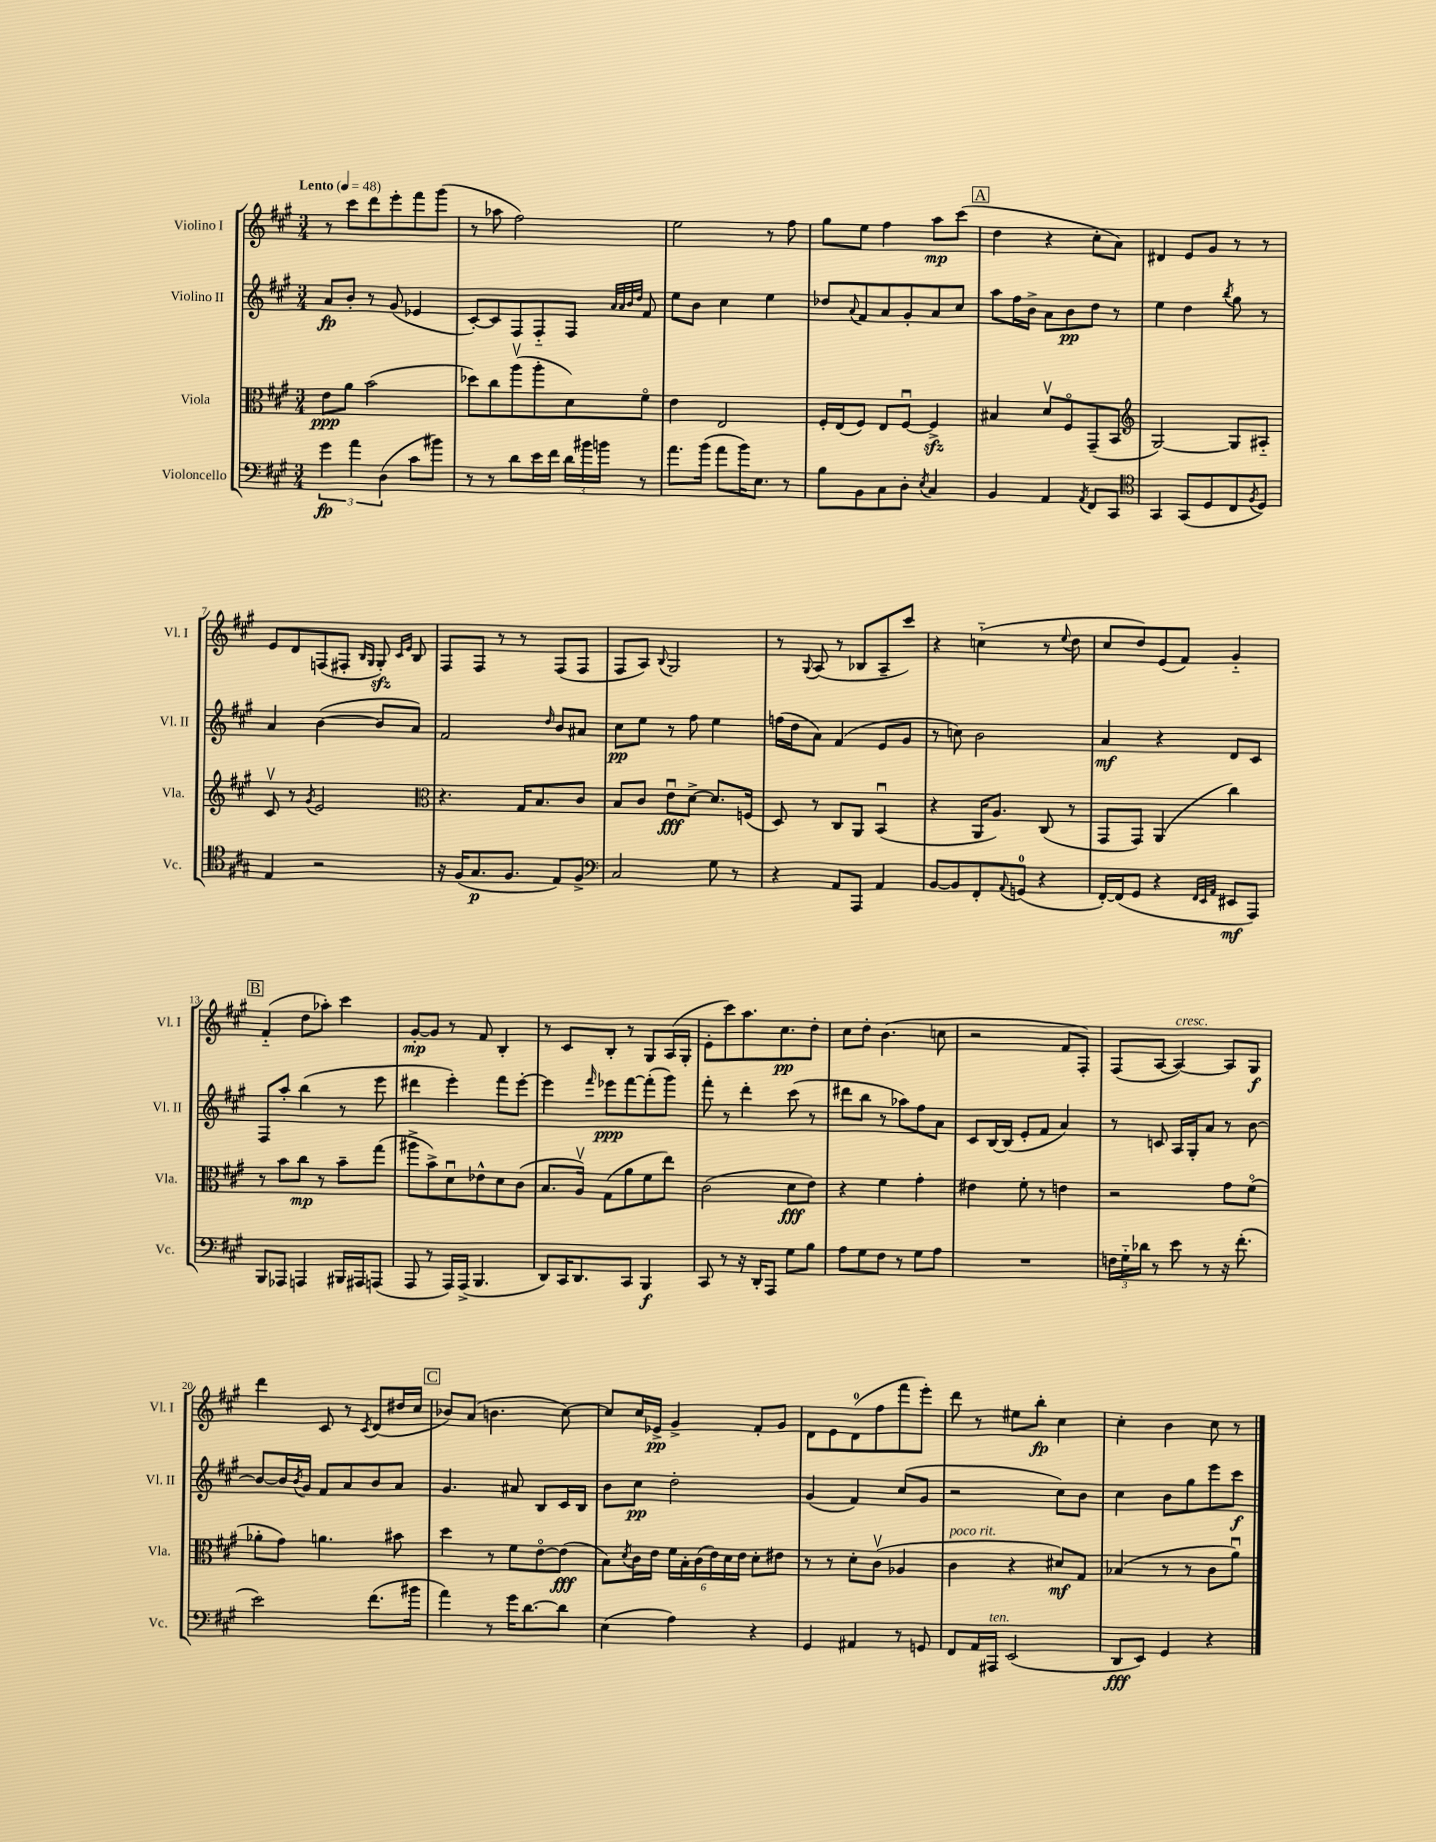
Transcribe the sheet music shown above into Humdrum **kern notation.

**kern	**dynam	**kern	**dynam	**kern	**dynam	**kern	**dynam
*part4	*part4	*part3	*part3	*part2	*part2	*part1	*part1
*staff4	*staff4	*staff3	*staff3	*staff2	*staff2	*staff1	*staff1
*I"Violoncello	*	*I"Viola	*	*I"Violino II	*	*I"Violino I	*
*I'Vc.	*	*I'Vla.	*	*I'Vl. II	*	*I'Vl. I	*
*clefF4	*	*clefC3	*	*clefG2	*	*clefG2	*
*k[f#c#g#]	*	*k[f#c#g#]	*	*k[f#c#g#]	*	*k[f#c#g#]	*
*M3/4	*	*M3/4	*	*M3/4	*	*M3/4	*
*MM48	*	*MM48	*	*MM48	*	*MM48	*
=1	=1	=1	=1	=1	=1	=1	=1
!	!	!	!	!	!	!LO:TX:a:B:t=Lento	!
6g#\	fp	8e\L	ppp	8a/L	fp	8r	.
.	.	8a\J	.	8b'/J	.	8ccc#\L	.
6a\	.	.	.	.	.	.	.
.	.	(2b\	.	8r	.	8ddd\	.
(6D\	.	.	.	.	.	.	.
.	.	.	.	(8g#/	.	8eee'\	.
8c#\L	.	.	.	4e-X/	.	8fff#\	.
8b#X\J)	.	.	.	.	.	(8ggg#\J	.
=2	=2	=2	=2	=2	=2	=2	=2
8r	.	8dd-X\L)	.	[8c#'/L)	.	8r	.
8r	.	8cc#\	.	8c#/]	.	8aa-X\	.
8d\L	.	(8aav\	.	8F#/	.	2ff#\)	.
16e\L	.	8aa'\	.	8F#/	.	.	.
16f#\JJ	.	.	.	.	.	.	.
24d\LL	.	8d\)	.	8F#/J	.	.	.
24b#X\	.	.	.	.	.	.	.
24bn\JJ	.	.	.	.	.	.	.
.	.	.	.	32qqa/LLL	.	.	.
.	.	.	.	32qqa/	.	.	.
.	.	.	.	32qqb/	.	.	.
.	.	.	.	32qqdd/JJJ	.	.	.
8r	.	8f#\J	.	8f#/	.	.	.
=3	=3	=3	=3	=3	=3	=3	=3
8.a\L	.	4e\	.	8ee\L	.	2ee\	.
.	.	.	.	8b\J	.	.	.
(16b\Jk	.	.	.	.	.	.	.
8a\L	.	2E/	.	4cc#\	.	.	.
16b\K)	.	.	.	.	.	.	.
8.E\J	.	.	.	.	.	.	.
.	.	.	.	4ee\	.	8r	.
8r	.	.	.	.	.	8ff#\	.
=4	=4	=4	=4	=4	=4	=4	=4
8B\L	.	16F#'/LL	.	8dd-X/L	.	8gg#\L	.
.	.	(16E/J	.	.	.	.	.
.	.	.	.	8qqa/	.	.	.
8BB\	.	8F#/J)	.	8f#/	.	8ee\J	.
8C#\	.	8E/L	.	8a/	.	4ff#\	.
8D'\J	.	[8F#u/J	.	8g#'/	.	.	.
8qE/	.	.	.	.	.	.	.
4C#/	.	4F#zz^/]	.	8a/	.	8aa\L	mp
.	.	.	.	8cc#/J	.	(8ccc#\J	.
!!LO:REH:place=s1:t=A
=5	=5	=5	=5	=5	=5	=5	=5
4BB/	.	4B#X/	.	8aa\L	.	4dd\	.
.	.	.	.	16ff#\L	.	.	.
.	.	.	.	16b^\JJ	.	.	.
4AA/	.	8dv/L	.	8a\L	.	4r	.
.	.	8F#/	.	8b\	pp	.	.
8qAA/	.	.	.	.	.	.	.
8FF#/L	.	(8GG#~/	.	8dd\J	.	8cc#'\L	.
8CC#/J	.	8BB/J	.	8r	.	8a\J)	.
=6	=6	=6	=6	=6	=6	=6	=6
*clefC4	*	*clefG2	*	*	*	*	*
4GG#/	.	[2G#/)	.	4ee\	.	4d#X/	.
(8GG#/L	.	.	.	4dd\	.	8e/L	.
8D/	.	.	.	.	.	8g#/J	.
.	.	.	.	8qbb/	.	.	.
8C#/	.	8G#/L]	.	8gg#\	.	8r	.
8qF#/	.	.	.	.	.	.	.
8D/J)	.	8A#X/J	.	8r	.	8r	.
!!LO:LB:g=z
=7	=7	=7	=7	=7	=7	=7	=7
4E/	.	8c#v/	.	4a/	.	8e/L	.
.	.	8r	.	.	.	8d/	.
.	.	8qg#/	.	.	.	.	.
2r	.	2e/	.	([4b\	.	(8Fn/	.
.	.	.	.	.	.	8F#X'/J	.
.	.	.	.	.	.	16qqB/LL	.
.	.	.	.	.	.	16qqG#/JJ	.
.	.	.	.	8b/L]	.	8G#zz'/)	.
.	.	.	.	.	.	16qqc#/LL	.
.	.	.	.	.	.	16qqe/JJ	.
.	.	.	.	8a/J)	.	8B/	.
=8	=8	=8	=8	=8	=8	=8	=8
*	*	*clefC3	*	*	*	*	*
16r	.	4.r	.	2f#/	.	8F#/L	.
(16F#/KL	.	.	.	.	.	.	.
8.G#/	p	.	.	.	.	8F#/J	.
.	.	.	.	.	.	8r	.
8.F#/J	.	.	.	.	.	.	.
.	.	16G#/KL	.	.	.	8r	.
.	.	8.B/	.	.	.	.	.
.	.	.	.	16qqdd/	.	.	.
8E/L)	.	.	.	8b/L	.	(8F#/L	.
8F#^/J	.	8c#/J	.	8a#X/J	.	8F#/J	.
=9	=9	=9	=9	=9	=9	=9	=9
*clefF4	*	*	*	*	*	*	*
2C#/	.	8B/L	.	8cc#\L	pp	8F#/L	.
.	.	8c#/J	.	8ee\J	.	8A/J)	.
.	.	.	.	.	.	8qqB/	.
.	.	8eu\L	fff	8r	.	2G#/	.
.	.	[8d^\J	.	8ff#\	.	.	.
8G#\	.	8.d/L]	.	4ee\	.	.	.
8r	.	.	.	.	.	.	.
.	.	(16Fn/Jk	.	.	.	.	.
=10	=10	=10	=10	=10	=10	=10	=10
4r	.	8D/)	.	(16ffn\LL	.	8r	.
.	.	.	.	16dd\J	.	.	.
.	.	.	.	.	.	8qqG#/	.
.	.	8r	.	8a\J)	.	(8A/	.
8AA/L	.	8C#/L	.	(4f#/	.	8r	.
8AAA/J	.	8AA/J	.	.	.	8B-X/L	.
4AA/	.	(4BBu/	.	8e/L	.	8A~/	.
.	.	.	.	8g#/J	.	8ccc#/J)	.
=11	=11	=11	=11	=11	=11	=11	=11
[8BB/L	.	4r	.	8r	.	4r	.
8BB/]	.	.	.	8ccn\)	.	.	.
8FF#'/	.	16AA/KL	.	2b\	.	(4ccn\	.
.	.	8.A/J)	.	.	.	.	.
8qqAA/	.	.	.	.	.	.	.
(8GGn/J	.	.	.	.	.	.	.
4r	.	(8C#/	.	.	.	8r	.
.	.	.	.	.	.	8qqee/	.
.	.	8r	.	.	.	8dd\	.
=12	=12	=12	=12	=12	=12	=12	=12
[16FF#'/LL)	.	8GG#/L	.	4a/	mf	8cc#/L	.
(16FF#/J]	.	.	.	.	.	.	.
8GG#/J	.	8GG#/J)	.	.	.	8dd/)	.
4r	.	(4AA/	.	4r	.	(8e/	.
.	.	.	.	.	.	8f#/J)	.
32qqFF#/LLL	.	.	.	.	.	.	.
32qqEE/	.	.	.	.	.	.	.
32qqAA/JJJ	.	.	.	.	.	.	.
8EE#X/L	mf	4cc#\)	.	8d/L	.	4g#/	.
8AAA/J)	.	.	.	8c#/J	.	.	.
!!LO:LB:g=z
!!LO:REH:place=s1:t=B
=13	=13	=13	=13	=13	=13	=13	=13
8BBB/L	.	8r	.	8F#/L	.	(4f#/	.
8AAA-X/J	.	8b\L	.	8aa'/J	.	.	.
4AAAn/	.	8cc#\J	mp	(4bb\	.	8dd\L	.
.	.	8r	.	.	.	8aa-X'\J)	.
16BBB#X/LL	.	8b~\L	.	8r	.	4ccc#\	.
16AAA#X/J	.	.	.	.	.	.	.
(8AAAn/J	.	(8gg#\J	.	8eee\	.	.	.
=14	=14	=14	=14	=14	=14	=14	=14
8AAA/	.	8aa#X^\L	.	4ddd#X\	.	[8g#'/L	mp
8r	.	8b^\)	.	.	.	8g#/J]	.
16AAA/LL)	.	8du\	.	4eee'\)	.	8r	.
(16AAA^/JJ	.	.	.	.	.	.	.
4.BBB/	.	8e-X^^\	.	.	.	8f#/	.
.	.	8d\	.	8fff#\L	.	4B'/	.
.	.	(8c#\J	.	[8eee'\J	.	.	.
=15	=15	=15	=15	=15	=15	=15	=15
8DD/L)	.	8.B/L	.	4eee\]	.	8r	.
16CC#/K	.	.	.	.	.	8c#/L	.
8.DD/	.	16Av/Jk)	.	.	.	.	.
.	.	.	.	16qqfff#/	.	.	.
.	.	(8G#\L	.	8eee-X\L	ppp	8B'/J	.
8CC#/J	.	8a\	.	[8fff#\	.	8r	.
4BBB/	f	8f#\	.	(8fff#'\]	.	8G#/L	.
.	.	8ee\J)	.	8ggg#\J)	.	(16A/L	.
.	.	.	.	.	.	16G#'/JJ	.
=16	=16	=16	=16	=16	=16	=16	=16
8CC#/	.	(2c#\	.	8fff#'\	.	8e'\L	.
8r	.	.	.	8r	.	8ccc#\)	.
16r	.	.	.	4ddd'\	.	8.aa\	.
16DD'/KL	.	.	.	.	.	.	.
8AAA/J	.	.	.	.	.	.	.
.	.	.	.	.	.	8.cc#\	pp
8G#\L	.	8d\L	fff	(8ccc#\	.	.	.
8B\J	.	8e\J)	.	8r	.	8dd'\J	.
=17	=17	=17	=17	=17	=17	=17	=17
8A\L	.	4r	.	8ddd#X\L	.	8cc#\L	.
8G#\	.	.	.	8bb\J	.	8dd'\J	.
8F#\J	.	4f#\	.	8r	.	(4.b\	.
8r	.	.	.	8aa-X\L)	.	.	.
8G#\L	.	4g#'\	.	8ff#\	.	.	.
8A\J	.	.	.	8a\J	.	8ccn\	.
=18	=18	=18	=18	=18	=18	=18	=18
2.r	.	4e#X\	.	8c#/L	.	2r	.
.	.	.	.	[16B/L	.	.	.
.	.	.	.	(16B/JJ]	.	.	.
.	.	8f#'\	.	8e'/L	.	.	.
.	.	8r	.	8f#/J	.	.	.
.	.	4en\	.	4a/)	.	8f#/L	.
.	.	.	.	.	.	8F#'/J)	.
=19	=19	=19	=19	=19	=19	=19	=19
24Fn\LL	.	2r	.	8r	.	(8F#/L	.
24G#\	.	.	.	.	.	.	.
24d-X\JJ	.	.	.	.	.	.	.
8r	.	.	.	8cn/	.	[8A/J	.
!	!	!	!	!	!	!LO:TX:a:i:t=cresc.	!
8e\	.	.	.	16A/LL	.	4A/_)	.
.	.	.	.	16G#'/J	.	.	.
8r	.	.	.	8a/J	.	.	.
16r	.	8g#\L	.	8r	.	8A/L]	.
(8.f#'\	.	.	.	.	.	.	.
.	.	(8f#\J	.	[8b\	.	8G#/J	f
!!LO:LB:g=z
=20	=20	=20	=20	=20	=20	=20	=20
2e\)	.	8a-X'\L	.	8b/L_	.	4ddd\	.
.	.	8g#\J)	.	16b/L]	.	.	.
.	.	.	.	8qb/	.	.	.
.	.	.	.	16g#/JJ	.	.	.
.	.	4.an\	.	8f#/L	.	8c#/	.
.	.	.	.	8a/	.	8r	.
.	.	.	.	.	.	8qc#/	.
(8.f#\L	.	.	.	8b/	.	(8d/L	.
.	.	8b#X\	.	8a/J	.	16dd#X/L	.
16b#X\Jk	.	.	.	.	.	16cc#/JJ	.
!!LO:REH:place=s1:t=C
=21	=21	=21	=21	=21	=21	=21	=21
4a\)	.	4dd\	.	4.g#/	.	8b-X/L)	.
.	.	.	.	.	.	(8a/J	.
8r	.	8r	.	.	.	4.bn\	.
16g#\KL	.	8f#\L	.	8a#X/	.	.	.
[8.d\	.	.	.	.	.	.	.
.	.	[8e\	.	8B/L	.	.	.
8d\J]	.	(8e\J]	fff	16c#/L	.	[8cc#\)	.
.	.	.	.	16B/JJ	.	.	.
=22	=22	=22	=22	=22	=22	=22	=22
(4E\	.	8B\L)	.	8b\L	.	8cc#/L]	.
.	.	8qd/	.	.	.	.	.
.	.	16c#\L	.	8cc#\J	pp	16cc#/L	.
.	.	16e\JJ	.	.	.	16e-X^/JJ	pp
4A\)	.	24f#\LL	.	2dd'\	.	4g#^/	.
.	.	24B'\	.	.	.	.	.
.	.	(24c#\	.	.	.	.	.
.	.	24e\)	.	.	.	.	.
.	.	24d\	.	.	.	.	.
.	.	24e\JJ	.	.	.	.	.
4r	.	8d'\L	.	.	.	8f#'/L	.
.	.	8e#X\J	.	.	.	8g#/J	.
=23	=23	=23	=23	=23	=23	=23	=23
4GG#/	.	8r	.	(4g#/	.	8d\L	.
.	.	8r	.	.	.	8e\	.
4AA#X/	.	8d'\L	.	4f#/)	.	(8d\	.
.	.	(8c#v\J	.	.	.	8ff#\	.
8r	.	4A-X/	.	(8cc#/L	.	8fff#\	.
8GGn/	.	.	.	8g#/J	.	8eee'\J)	.
=24	=24	=24	=24	=24	=24	=24	=24
!	!	!LO:TX:a:i:t=poco rit.	!	!	!	!	!
8FF#/L	.	4c#\	.	2r	.	8ddd\	.
16AA/L	.	.	.	.	.	8r	.
!LO:TX:a:i:t=ten.	!	!	!	!	!	!	!
16AAA#X/JJ	.	.	.	.	.	.	.
(2EE/	.	4r	.	.	.	8ee#X\L	.
.	.	.	.	.	.	8bb'\J	fp
.	.	8d#X/L)	mf	8cc#\L)	.	4cc#\	.
.	.	8G#/J	.	8b\J	.	.	.
=25	=25	=25	=25	=25	=25	=25	=25
8DD/L	fff	(4B-X/	.	4cc#\	.	4cc#'\	.
8EE/J)	.	.	.	.	.	.	.
4GG#/	.	8r	.	8b\L	.	4b\	.
.	.	8r	.	8gg#\	.	.	.
4r	.	8c#\L	.	8eee\	.	8cc#\	.
.	.	8au\J)	.	8ccc#\J	f	8r	.
==	==	==	==	==	==	==	==
*-	*-	*-	*-	*-	*-	*-	*-
